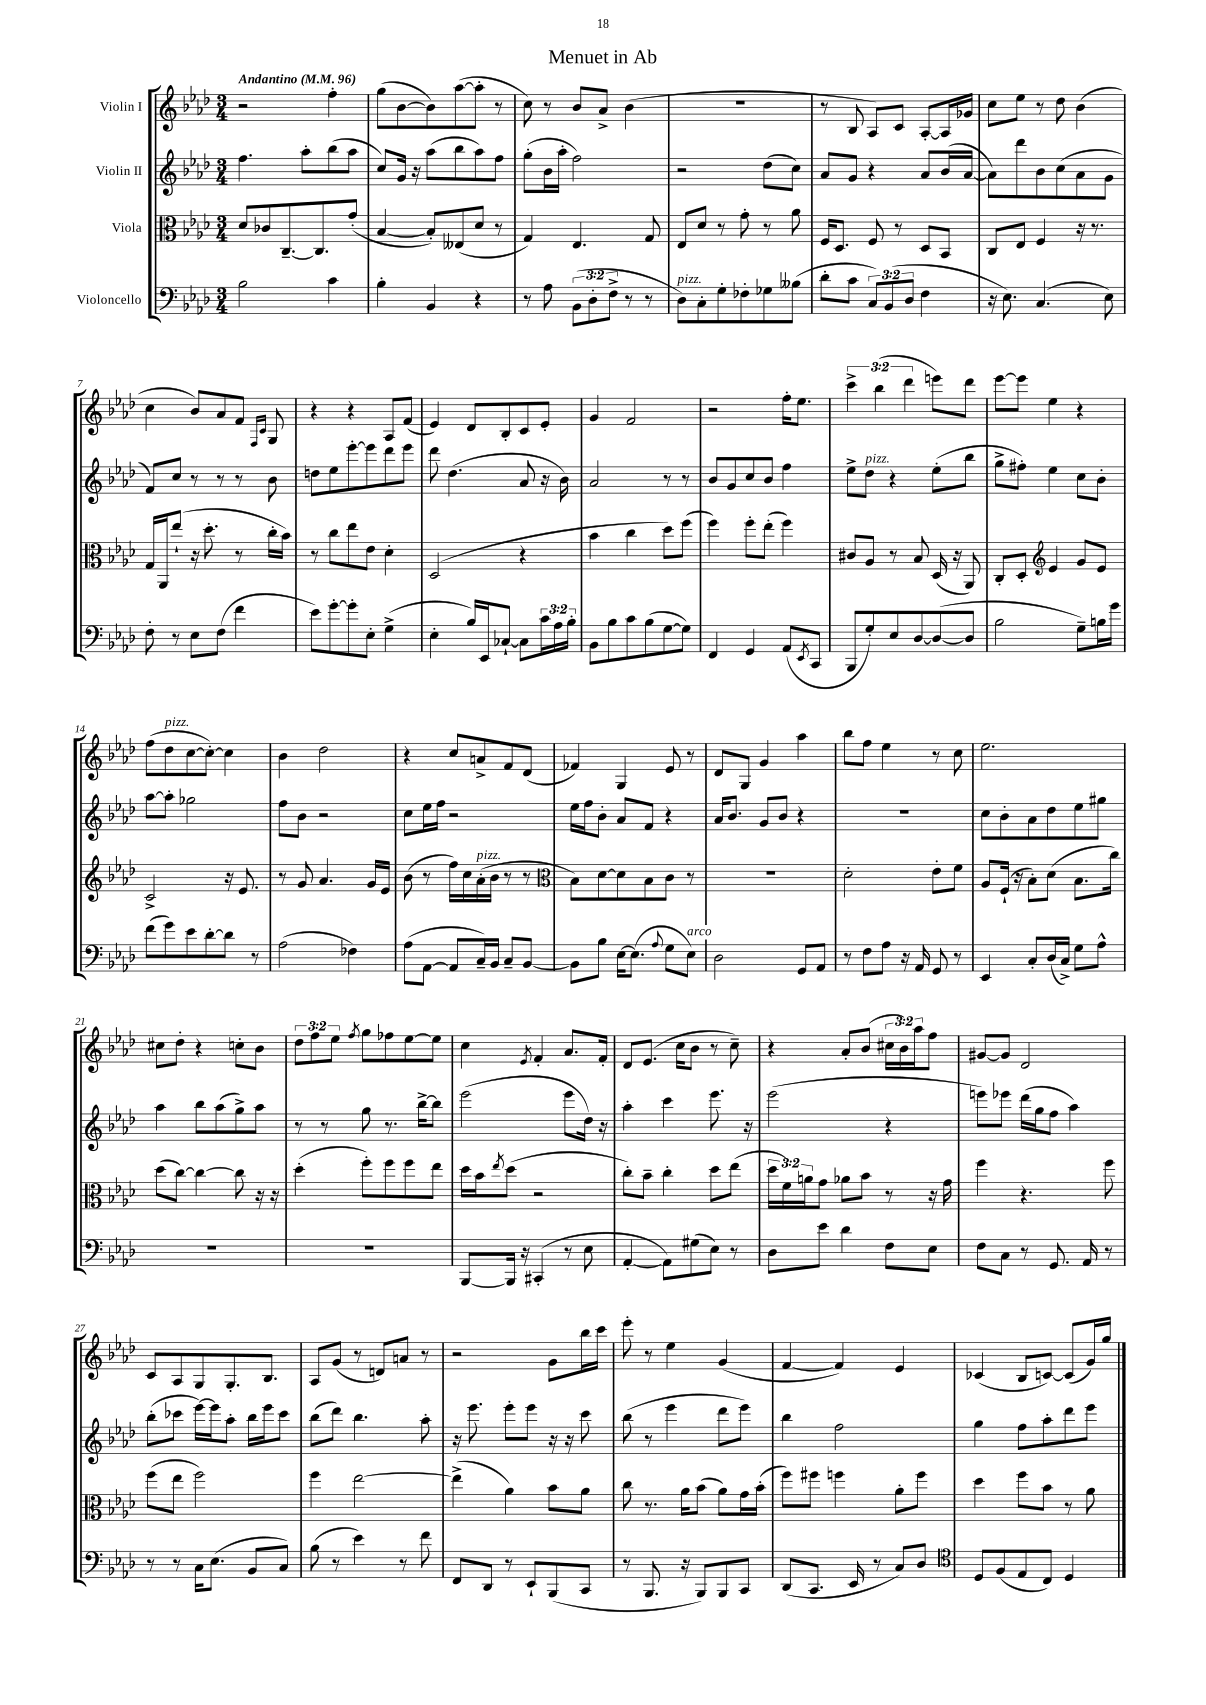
\header { title = "Menuet in Ab" }
<<
\new StaffGroup <<
\new Staff = "s0" \with { instrumentName = "Violin I" } {
    \clef treble \key aes \major \numericTimeSignature \time 3/4 \override Staff.TupletNumber.text = #tuplet-number::calc-fraction-text \tempo "Andantino" 4 = 96
    r2 f''4-. |
    g''8( bes'8~ bes'8) aes''8~( aes''8-. r8 |
    c''8) r8 bes'8 aes'8-> bes'4( |
    R2. |
    r8 bes8 aes8) c'8 aes8~-. aes16 ges'16 |
    c''8 ees''8 r8 des''8 bes'4( |
    c''4 bes'8) aes'8 f'8 \grace { f16 c'16 } g8 |
    r4 r4 aes8 f'8( |
    ees'4) des'8 bes8-. c'8 ees'8-. |
    g'4 f'2 |
    r2 f''16-. ees''8. |
    \tuplet 3/2 { c'''4-> bes''4( des'''4 } e'''8) des'''8 |
    ees'''8~ ees'''8 ees''4 r4 |
    f''8( des''8^\markup { \italic "pizz." } c''8~ c''8~-.) c''4 |
    bes'4 des''2 |
    r4 c''8 a'8-> f'8 des'8( |
    fes'4) g4 ees'8 r8 |
    des'8 g8 g'4 aes''4 |
    bes''8 f''8 ees''4 r8 c''8 |
    ees''2. |
    cis''8 des''8-. r4 c''8-. bes'8 |
    \tuplet 3/2 { des''8 f''8 ees''8 } \acciaccatura { f''8 } g''8 fes''8 ees''8~ ees''8 |
    c''4 \acciaccatura { ees'8 } f'4-. aes'8. f'16-. |
    des'8 ees'8.( c''16 bes'8 r8 c''8--) |
    r4 aes'8-. bes'8( \tuplet 3/2 { cis''16 bes'16) aes''16 } f''8 |
    gis'8~ gis'8 des'2 |
    c'8 aes8 g8 g8.-. bes8. |
    aes8 g'8( r8 d'8) a'8 r8 |
    r2 g'8 bes''16 c'''16 |
    ees'''8-. r8 ees''4 g'4( |
    f'4~ f'4) ees'4 |
    ces'4( bes8 c'8~) c'8( g'16) g''16 \bar "|." |
}
\new Staff = "s1" \with { instrumentName = "Violin II" } {
    \clef treble \key aes \major \numericTimeSignature \time 3/4
    f''4. aes''8-. bes''8( aes''8 |
    c''8) g'16 r16 aes''8( bes''8 aes''8) f''8 |
    g''8-.( bes'16 aes''16-. f''2) |
    r2 des''8( c''8) |
    aes'8 g'8 r4 aes'8 bes'16( aes'16~ |
    aes'8) des'''8 bes'8 c''8( aes'8 g'8 |
    f'8) c''8 r8 r8 r8 bes'8 |
    d''8 ees''8 ees'''8~-. ees'''8 des'''8 ees'''8 |
    des'''8 des''4.( aes'8 r16 bes'16) |
    aes'2 r8 r8 |
    bes'8 g'8 c''8 bes'8 f''4 |
    ees''8-> des''8^\markup { \italic "pizz." } r4 ees''8-.( bes''8 |
    g''8-> fis''8-.) ees''4 c''8 bes'8-. |
    aes''8~ aes''8-. ges''2 |
    f''8 bes'8 r2 |
    c''8 ees''16 f''16 r2 |
    ees''16 f''16 bes'8-. aes'8 f'8 r4 |
    aes'16 bes'8. g'8 bes'8 r4 |
    R2. |
    c''8 bes'8-. aes'8 des''8 ees''8 gis''8 |
    aes''4 bes''8 aes''8( g''8->) aes''8 |
    r8 r8 g''8 r8. bes''16~-> bes''8 |
    ees'''2( ees'''8 des''16) r16 |
    aes''4-. c'''4 ees'''8. r16 |
    ees'''2( r4 |
    e'''8) ees'''8 des'''16( g''16 f''8 aes''4) |
    bes''8-.( ces'''8 ees'''16~) ees'''16 aes''8-. bes''16 ees'''16 ces'''8 |
    bes''8( des'''8) bes''4. aes''8-. |
    r16 ees'''8. ees'''8-. ees'''8 r16 r16 c'''8 |
    bes''8( r8 ees'''4 des'''8 ees'''8) |
    bes''4 f''2 |
    g''4 f''8 aes''8-. des'''8 ees'''8 \bar "|." |
}
\new Staff = "s2" \with { instrumentName = "Viola" } {
    \clef alto \key aes \major \numericTimeSignature \time 3/4 \override Staff.TupletNumber.text = #tuplet-number::calc-fraction-text
    des'8 ces'8 c8.~-- c8. g'8-.( |
    bes4~ bes8-.) eeses8( des'8 r8 |
    g4) ees4. g8 |
    ees8 des'8 r8 g'8-. r8 aes'8 |
    f16 des8. f8 r8 des8 bes,8 |
    c8 ees8 f4 r16 r8. |
    g16 aes,16 ees''8-!( r16 des''8.-. r8 c''16-. bes'16) |
    r8 c''8 ees''8 ees'8 des'4-. |
    des2( r4 |
    bes'4 c''4 des''8) f''8( |
    f''4) f''8-. ees''8-.( f''4) |
    cis'8 aes8 r8 bes8 des16( r16 aes,8) |
    c8-. des8-. \clef treble ees'4 g'8 ees'8 |
    c'2-> r16 ees'8. |
    r8 g'8 aes'4. g'16 ees'16 |
    bes'8( r8 f''16) c''16 aes'16-.^\markup { \italic "pizz." }( bes'16 r8 r8 |
    \clef alto bes8) des'8~ des'8 bes8 c'8 r8 |
    R2. |
    des'2-. ees'8-. f'8 |
    aes8 f16-!( r16 bes8-.) des'8( bes8. c''16) |
    des''8( c''8~) c''4~ c''8 r16 r16 |
    des''4-.( f''8-.) f''8 f''8 ees''8 |
    des''16 bes'16 \acciaccatura { ees''8 } des''8( r2 |
    c''8-.) bes'8-- c''4-. des''8 ees''8( |
    \tuplet 3/2 { des''16 f'16) a'16 } g'8 aes'8 bes'8 r8 r16 g'16 |
    f''4 r4. f''8 |
    f''8( ees''8 f''2) |
    f''4 ees''2~ |
    ees''4->( aes'4) bes'8 aes'8 |
    c''8 r8. aes'16 bes'8( aes'8) g'16 bes'16-.( |
    f''8) fis''8 f''4 aes'8-. f''8 |
    des''4 f''8 bes'8 r8 aes'8 \bar "|." |
}
\new Staff = "s3" \with { instrumentName = "Violoncello" } {
    \clef bass \key aes \major \numericTimeSignature \time 3/4 \override Staff.TupletNumber.text = #tuplet-number::calc-fraction-text
    bes2 c'4 |
    bes4-. bes,4 r4 |
    r8 aes8 \tuplet 3/2 { bes,8( des8-. f8-> } r8 r8 |
    des8^\markup { \italic "pizz." }) c8-. g8-. fes8-. ges8 beses8( |
    des'8-. c'8 \tuplet 3/2 { c8) bes,8( des8 } f4 |
    r16 ees8.) c4.( ees8) |
    f8-. r8 ees8 f8( f'4 |
    ees'8) g'8~-. g'8-. ees8-. g4->( |
    ees4-. bes16) ees,16 ces8~-! ces8 \tuplet 3/2 { c'16 aes16 bes16-. } |
    bes,8 bes8 c'8 bes8( g8~ g8) |
    f,4 g,4 aes,8( \acciaccatura { ees,8 } c,8 |
    bes,,8 g8-.) ees8 des8~ des8~( des8 |
    bes2 g8--) b16 g'16 |
    f'8( g'8) ees'8 des'8~-. des'8 r8 |
    aes2( fes4) |
    aes8( aes,8~ aes,8 c16--) bes,16 c8-- bes,8~ |
    bes,8 bes8 ees16~ ees8.( \appoggiatura { aes8 } g8 ees8^\markup { \italic "arco" }) |
    des2 g,8 aes,8 |
    r8 f8 aes8 r16 aes,16 g,8 r8 |
    ees,4 c8-. des16( c16->) g8 aes8-^ |
    R2. |
    R2. |
    bes,,8~ bes,,16 r16 cis,4-.( r8 ees8 |
    aes,4~-. aes,8) gis8( ees8) r8 |
    des8 ees'8 des'4 f8 ees8 |
    f8 c8 r8 g,8. aes,16 r8 |
    r8 r8 c16 ees8.( bes,8 c8) |
    bes8( r8 ees'4) r8 f'8 |
    f,8 des,8 r8 ees,8-! bes,,8( c,8 |
    r8 bes,,8. r16 bes,,8) bes,,8 c,8 |
    des,8( c,8. ees,16 r8 c8) des8 |
    \clef tenor des8 f8( ees8 c8) des4 \bar "|." |
}
>>
>>
